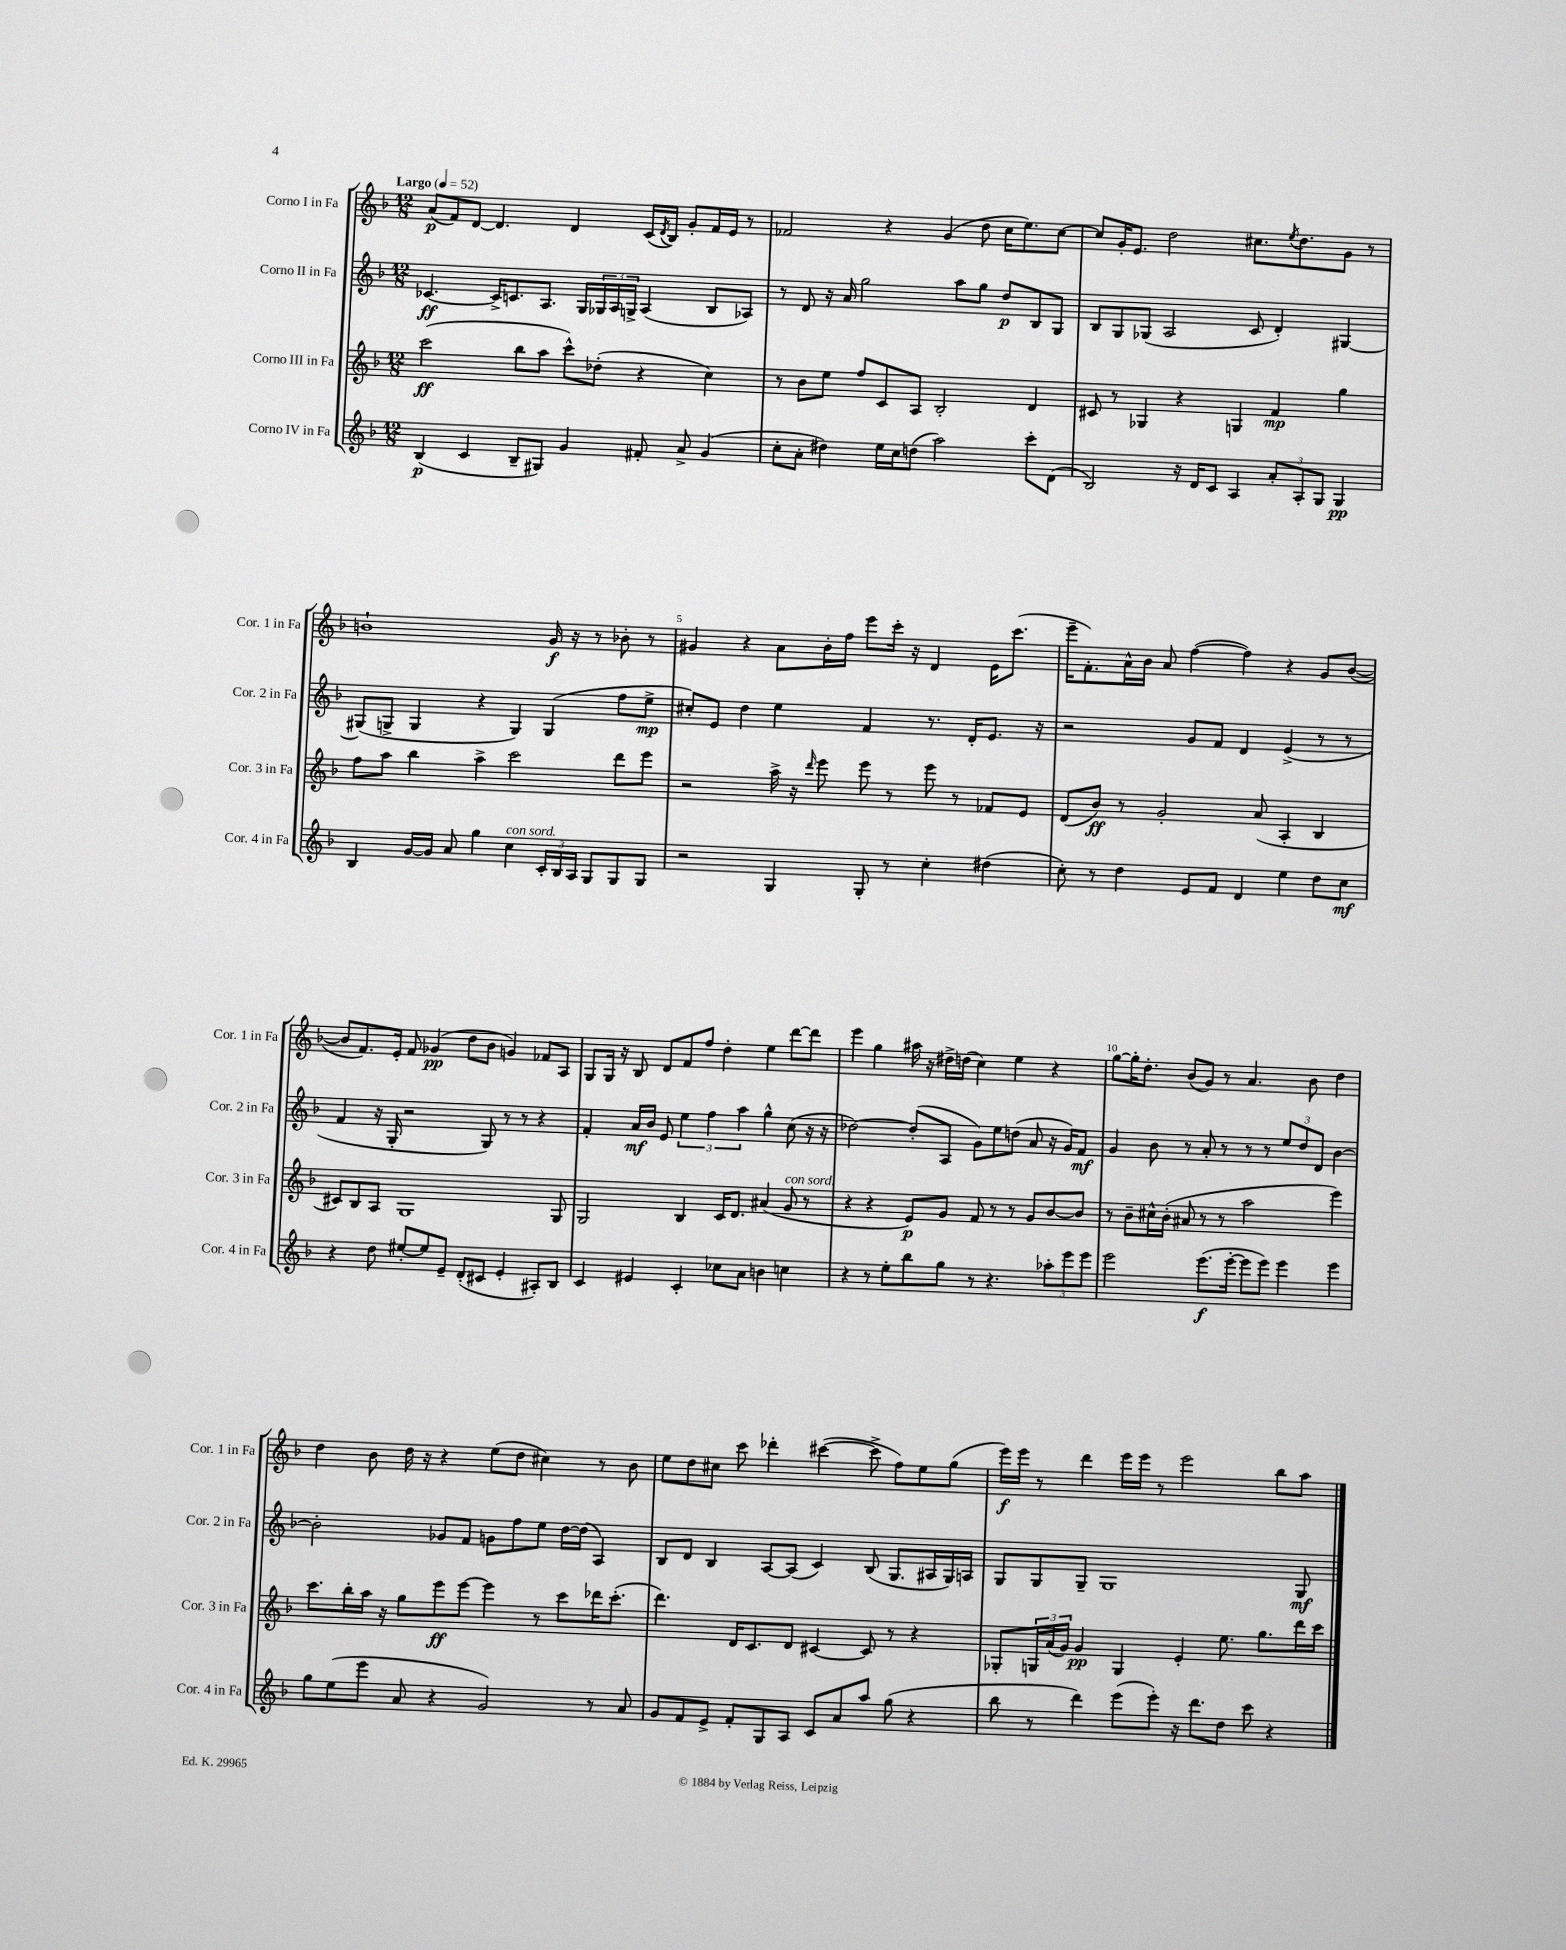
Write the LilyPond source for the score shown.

<<
\new StaffGroup <<
\new Staff = "s0" \with { instrumentName = "Corno I in Fa" shortInstrumentName = "Cor. 1 in Fa" } {
    \clef treble \key f \major \numericTimeSignature \time 12/8 \tempo "Largo" 4 = 52
    a'8\p( f'8) d'8~ d'4. d'4 c'16( \acciaccatura { d'8 } bes16) g'8-. f'16 e'16 r8 |
    fes'2 r4 g'4( d''8 c''16 e''8.) c''8~ |
    c''8 g'16-. e'8. d''2 cis''8. \acciaccatura { e''8 } d''8. g'8 r8 |
    b'1-! g'16\f r16 r8 bes'8-. r8 |
    gis'4 r4 a'8 bes'16-. f''16 e'''8 c'''16-. r16 d'4 e'16 c'''8.( |
    e'''16-- f'8.-.) a'16-^ bes'16 a'8 f''4~( f''4) r4 g'8 bes'8~( |
    bes'8 f'8.) e'16-. f'8 ges'4\pp( d''8 bes'8 g'4) fes'8 a8 |
    g8 g16 r16 bes8 d'8 f'8 f''8 d''4-. e''4 d'''8~ d'''8 |
    e'''4 g''4 ais''16 r16 dis''16-> d''16( c''4) e''4 r4 |
    g''8~ g''16-. d''8.-. bes'8( g'8) r8 a'4. bes'8 d''4 |
    d''4 bes'8 d''16 r16 r4 e''8( d''8 cis''4) r8 bes'8 |
    e''8 d''8 cis''8 c'''8 des'''4-. cis'''4~( cis'''8-> f''8) e''8 g''8( |
    e'''16\f) e'''16 r8 d'''4 e'''16 e'''16 r8 e'''2 bes''8 a''8 \bar "|." |
}
\new Staff = "s1" \with { instrumentName = "Corno II in Fa" shortInstrumentName = "Cor. 2 in Fa" } {
    \clef treble \key f \major \numericTimeSignature \time 12/8
    ces'4.~\ff ces'16-> c'8. a8. g16 \tuplet 3/2 { ges16 a16 g16-> } a4( bes8 aes8) |
    r8 d'8 r16 a'16 g''2 a''8 g''8 d''8\p bes8 g8 |
    bes8 g8 ges8( a2 c'8 d'4-.) gis4~ |
    gis8( g8-> g4 r4 g4) g4( f''8 e''8->\mp |
    cis''8-.) e'8 d''4 e''4 f'4 r8. d'16-. e'8. r16 |
    r2 g'8 f'8 d'4 e'4->( r8 r8 |
    f'4 r16 g16-. r2 g8) r8 r8 r4 |
    f'4-. a'16\mf bes'16 e'8 \tuplet 3/2 { e''4 f''4 a''4 } g''4-^ c''8( r16 r16 |
    des''2~) des''8-.( a8 g'8) e''8 d''8( a'8 r16 g'16) f'8\mf |
    g'4 bes'8 r8 a'8-. r8 r8 r8 \tuplet 3/2 { e''8 d''8 d'8 } bes'4~ |
    bes'2-. ges'8 f'8 g'8 f''8 e''8 d''16~ d''16( a4) |
    bes8 d'8 bes4 a8~ a8( c'4) bes8( g8. ais16 g16) a16 |
    g8 g8 g8-- g1 g8\mf \bar "|." |
}
\new Staff = "s2" \with { instrumentName = "Corno III in Fa" shortInstrumentName = "Cor. 3 in Fa" } {
    \clef treble \key f \major \numericTimeSignature \time 12/8
    c'''2\ff( bes''8 a''8 c'''8-^) des''8-.( r4 c''4) |
    r8 bes'8 e''8 f''8 c'8 a8 bes2-. d'4 |
    cis'8 r8 ges4 r4 g4 f'4\mp g''4 |
    f''8 a''8 bes''4 a''4-> c'''2 d'''8 e'''8 |
    r2 a''16-> r16 \grace { d'''16 } e'''8 e'''8 r8 e'''8 r8 fes'8 e'8 |
    d'8( bes'8\ff) r8 g'2-. a'8( a4-. bes4 |
    cis'8) bes8 a8 g1 g8 |
    g2 bes4 c'16 d'8. ais'4( g'8^\markup { \italic "con sord." } r8 |
    r4 r4 e'8\p) g'8 f'8 r8 r8 g'8 bes'8~ bes'8 |
    r8 bes'8-- cis''16-^ bes'16-.( ais'8 r8 r8 a''2 e'''4) |
    c'''8. bes''16-. a''16 r16 g''8 e'''8\ff e'''8~ e'''4 r8 c'''8 des'''16 c'''8.-.( |
    d'''4.) d'16 c'8. d'8 cis'4~ cis'8 r8 r4 |
    ges8-. \tuplet 3/2 { g16 a'16( g'16) } g'4\pp g4 e'4-. e''8. g''8. d'''16 c'''16 \bar "|." |
}
\new Staff = "s3" \with { instrumentName = "Corno IV in Fa" shortInstrumentName = "Cor. 4 in Fa" } {
    \clef treble \key f \major \numericTimeSignature \time 12/8
    bes4\p( c'4 bes8-- gis8) g'4 fis'8-. a'8-> g'4( |
    c''8-. a'8-. dis''4) e''16 c''16 d''8( a''2) c'''8-. d'8( |
    bes2) r16 d'16 c'8 a4 \tuplet 3/2 { a'8-. a8-. g8 } g4\pp |
    bes4 g'16~ g'16 a'8 g''4 c''4^\markup { \italic "con sord." } \tuplet 3/2 { c'16-. bes16 a16 } g8 g8 g8 |
    r2 g4 g8-. r8 c''4-. dis''4( |
    c''8-.) r8 d''4 e'8 f'8 d'4 e''4 d''8 c''8\mf |
    r4 d''8 eis''8~-. eis''8 e'8-- d'8-.( cis'8 e'4-. ais8-.) bes8 |
    c'4 eis'4 c'4-. ces''8 a'8 b'4 c''4 |
    r4 r8 e''8-. bes''8 g''8 r8 r4. \tuplet 3/2 { aes''8-. e'''8 e'''8 } |
    e'''2 e'''8.\f( e'''16~-. e'''8 e'''8) e'''4 e'''4 |
    g''8 e''8( e'''8 a'8 r4 g'2) r8 a'8 |
    g'8 f'8 e'8-> f'8-. g8 a8 c'8 a'8 a''8 g''8( r4 |
    bes''8 r8 d'''4) e'''8( e'''8-.) r16 d'''8. d''8 c'''8 r4 \bar "|." |
}
>>
>>
\layout { \context { \Score \override BarNumber.break-visibility = ##(#f #t #t) barNumberVisibility = #(every-nth-bar-number-visible 5) } }
